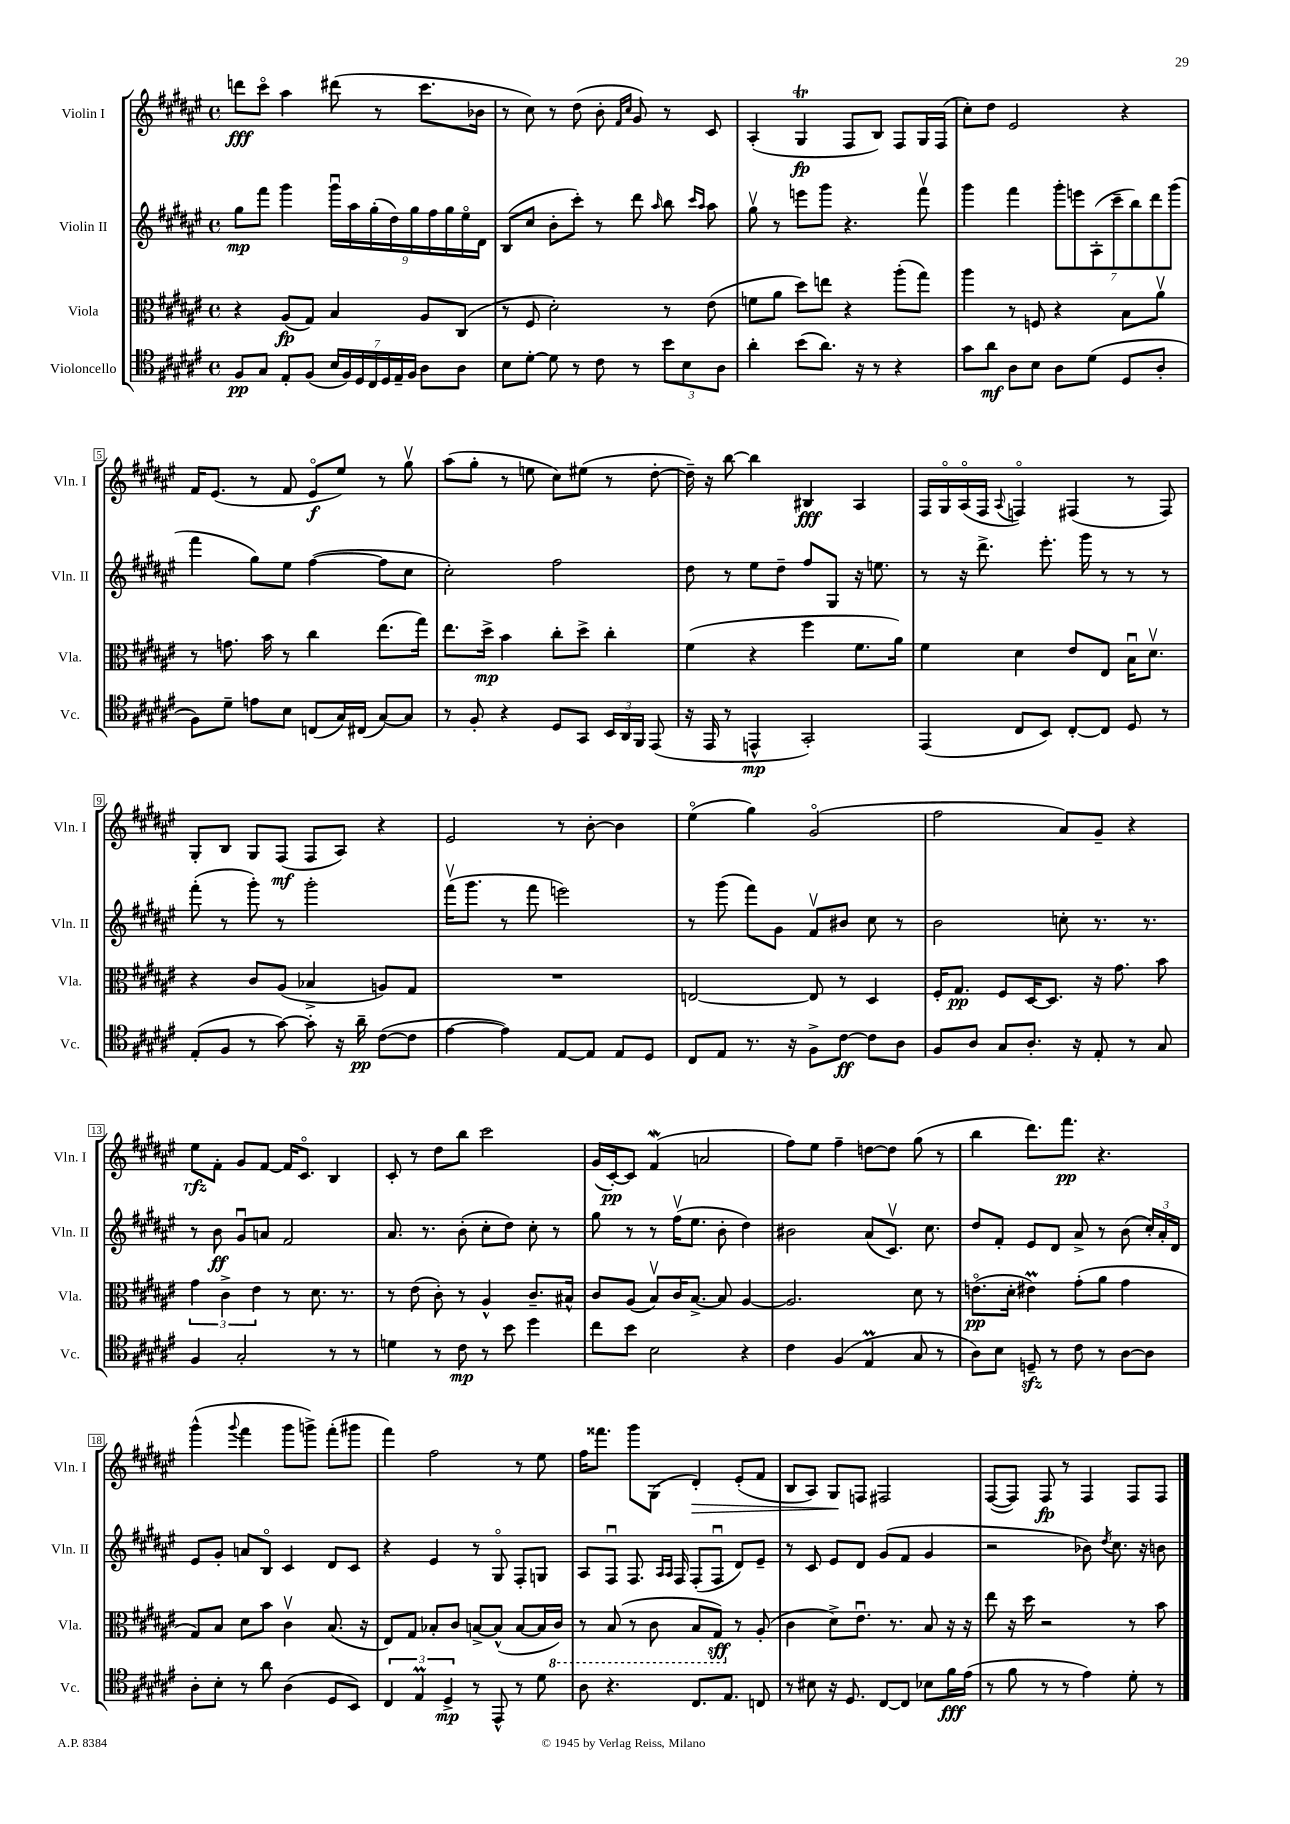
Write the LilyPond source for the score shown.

<<
\new StaffGroup <<
\new Staff = "s0" \with { instrumentName = "Violin I" shortInstrumentName = "Vln. I" } {
    \clef treble \key fis \major \defaultTimeSignature \time 4/4
    \autoBeamOff d'''8[\fff cis'''8]\flageolet ais''4 dis'''8( r8 cis'''8.[ bes'16] |
    r8 cis''8) r8 dis''8( b'8-. \grace { fis'16[ cis''16] } gis'8) r8 cis'8 |
    ais4-.( gis4\trill\fp fis8[ b8]) fis8[ gis16 fis16]( |
    cis''8[-.) dis''8] eis'2 r4 |
    fis'16[ eis'8.]( r8 fis'8 eis'8[\flageolet\f eis''8]) r8 gis''8\upbow |
    ais''8[( gis''8]-. r8 e''8 cis''8[) eis''8]( r8 dis''8~-. |
    dis''16--) r16 b''8~ b''4 bis4\fff ais4 |
    fis16[ gis16\flageolet ais16\flageolet( fis16] \appoggiatura { ais8 } f4\flageolet) fis4( r8 fis8) |
    gis8[-. b8] gis8[ fis8]\mf( fis8[ ais8]) r4 |
    eis'2 r8 b'8~-. b'4 |
    eis''4\flageolet( gis''4) gis'2\flageolet( |
    fis''2 ais'8[) gis'8]-- r4 |
    eis''8[\rfz fis'8]-. gis'8[ fis'8]~ fis'16[ cis'8.]\flageolet b4 |
    cis'8-. r8 dis''8[ b''8] cis'''2 |
    gis'16[( cis'16~-.\pp) cis'8] fis'4\mordent( a'2 |
    fis''8[) eis''8] fis''4-- d''8[~ d''8] gis''8( r8 |
    b''4 dis'''8.[) fis'''8.]\pp r4. |
    gis'''4-^( \appoggiatura { gis'''8 } fis'''4 gis'''8[ g'''8]->) fis'''8[-.( gis'''8] |
    fis'''4) fis''2 r8 eis''8 |
    fis''16[ fisis'''8.] gis'''8[ gis8]( dis'4-.\>) eis'8[-.( fis'8] |
    b8[ ais8]) gis8[\! f8] fis2 |
    fis8[~( fis8]) fis8\fp r8 fis4 fis8[ fis8] \bar "|." |
}
\new Staff = "s1" \with { instrumentName = "Violin II" shortInstrumentName = "Vln. II" } {
    \clef treble \key fis \major \defaultTimeSignature \time 4/4
    \autoBeamOff gis''8[\mp fis'''8] gis'''4 \tuplet 9/8 { gis'''16[\downbow ais''16 gis''16-.( dis''16) gis''16 fis''16 gis''16 eis''16\flageolet dis'16] } |
    b8[( cis''8] b'8[-. cis'''8]-.) r8 dis'''8 \grace { ais''16 } b''8 \grace { cis'''16[ ais''16] } ais''8 |
    gis''8\upbow r8 e'''8[ gis'''8] r4. fis'''8\upbow |
    gis'''4 fis'''4 \tuplet 7/4 { gis'''8[-. e'''8 ais8-.( cis'''8-- b''8) dis'''8 gis'''8]( } |
    fis'''4 gis''8[) eis''8] fis''4~( fis''8[ cis''8] |
    cis''2-.) fis''2 |
    dis''8 r8 eis''8[ dis''8]-- fis''8[ gis8] r16 e''8. |
    r8 r16 dis'''8.-> eis'''8.-. gis'''16 r8 r8 r8 |
    fis'''8-.( r8 gis'''8-.) r8 gis'''2-. |
    fis'''16[\upbow( gis'''8.] r8 fis'''8 e'''2) |
    r8 gis'''8( fis'''8[) gis'8] fis'8[\upbow bis'8] cis''8 r8 |
    b'2 c''8-. r8. r8. |
    r8 b'8\ff gis'8[\downbow a'8] fis'2 |
    ais'8. r8. b'8-.( cis''8[-. dis''8]) cis''8-. r8 |
    gis''8 r8 r8 fis''16[\upbow( eis''8.] b'8-. dis''4) |
    bis'2 ais'8[( cis'8.]\upbow) cis''8. |
    dis''8[ fis'8]-. eis'8[ dis'8] ais'8-> r8 b'8( \tuplet 3/2 { cis''16[-.) ais'16-. dis'16] } |
    eis'8[ gis'8]-. a'8[ b8]\flageolet cis'4 dis'8[ cis'8] |
    r4 eis'4 r8 gis8\flageolet fis8[-. g8] |
    ais8[ fis8]\downbow fis8. \grace { ais16[ ais16] } fis16 fis8[-.( fis8]\downbow dis'8[) eis'8]-- |
    r8 cis'8 eis'8[ dis'8] gis'8[( fis'8] gis'4 |
    r2 bes'8) \acciaccatura { dis''8 } cis''8. r16 b'8 \bar "|." |
}
\new Staff = "s2" \with { instrumentName = "Viola" shortInstrumentName = "Vla." } {
    \clef alto \key fis \major \defaultTimeSignature \time 4/4
    \autoBeamOff r4 ais8[\fp( gis8]) b4 ais8[ cis8]( |
    r8 fis8 dis'2-.) r8 eis'8( |
    f'8[ ais'8] dis''8[) e''8] r4 ais''8[-.( gis''8]) |
    ais''4 r8 f8 r4 b8[ ais'8]\upbow |
    r8 g'8. b'16 r8 cis''4 eis''8.[( gis''16]) |
    eis''8.[ dis''16]->\mp b'4 cis''8[-. dis''8]-> cis''4-. |
    fis'4( r4 fis''4 fis'8.[ ais'16]) |
    fis'4 dis'4 eis'8[ eis8] b16[\downbow dis'8.]\upbow |
    r4 cis'8[ ais8]( bes4-> a8[) gis8] |
    R1 |
    e2~ e8 r8 dis4 |
    fis16[-. gis8.]\pp fis8[ dis16~ dis8.] r16 gis'8. b'8 |
    \tuplet 3/2 { gis'4 cis'4-> eis'4 } r8 dis'8. r8. |
    r8 eis'8( cis'8-.) r8 ais4-^ cis'8.[-- bis16]-^ |
    cis'8[ ais8]( b8[\upbow) cis'16 b8.]~-> b8 ais4~ |
    ais2. dis'8 r8 |
    e'8.[\flageolet\pp( dis'16]-. eis'4\prall) gis'8[-.( ais'8] gis'4 |
    gis8[) b8] dis'8[ b'8] cis'4\upbow b8.( r16 |
    eis8[) gis8] bes8[-. cis'8] b8[~-> b8]-^( b8[~ b16 \ottava #-1 cis16]) |
    r8 b,8( r8 cis8 b,8[ gis,8]\sff) \ottava #0 r8 ais8-.( |
    cis'4 dis'8[->) eis'8.]\downbow r8. b8 r16 r16 |
    eis''8 r16 dis''16 r2 r8 b'8 \bar "|." |
}
\new Staff = "s3" \with { instrumentName = "Violoncello" shortInstrumentName = "Vc." } {
    \clef tenor \key fis \major \defaultTimeSignature \time 4/4
    \autoBeamOff fis8[\pp gis8] eis8[-. fis8]( \tuplet 7/4 { b16[ fis16) dis16 cis16 dis16 eis16-- fis16] } ais8[ ais8] |
    b8[ dis'8]~-. dis'8 r8 cis'8 r8 \tuplet 3/2 { b'8[ b8 ais8] } |
    ais'4-. b'8[( ais'8.]) r16 r8 r4 |
    gis'8[ ais'8]\mf ais8[ b8] ais8[ dis'8]( dis8[ ais8]-. |
    fis8[) dis'8]-- e'8[ b8] c8[( gis16) cis16]( gis8[~) gis8] |
    r8 fis8-. r4 dis8[ gis,8] \tuplet 3/2 { b,16[ ais,16 fis,16] } eis,8( |
    r16 eis,16 r8 e,4-^\mp gis,2-.) |
    eis,4( cis8[ b,8]) cis8[~-. cis8] dis8 r8 |
    eis8[-.( fis8] r8 gis'8~) gis'8-. r16 ais'16--\pp cis'8[~( cis'8] |
    eis'4~ eis'4) eis8[~ eis8] eis8[ dis8] |
    cis8[ eis8] r8. r16 fis8[-> cis'8]~\ff cis'8[ ais8] |
    fis8[ ais8] gis8[ ais8.]-. r16 eis8-. r8 gis8 |
    fis4 gis2-. r8 r8 |
    d'4 r8 cis'8\mp r8 b'8 dis''4 |
    cis''8[ b'8] b2 r4 |
    cis'4 fis4( eis4\prall gis8 r8 |
    ais8[) b8] d8--\sfz r8 cis'8 r8 ais8[~ ais8] |
    ais8[-. b8]-. r8 ais'8 ais4( dis8[ b,8]) |
    \tuplet 3/2 { cis4 eis4\prall dis4->\mp } r8 eis,8-^ r8 dis'8 |
    ais8 r4. cis8.[ eis8.] c8 |
    r8 bis8 r16 dis8. cis8[~ cis8] bes8[ fis'16\fff eis'16]( |
    r8 fis'8 r8 r8 eis'4) dis'8-. r8 \bar "|." |
}
>>
>>
\layout { \context { \Score \override BarNumber.stencil = #(make-stencil-boxer 0.1 0.3 ly:text-interface::print) } }
